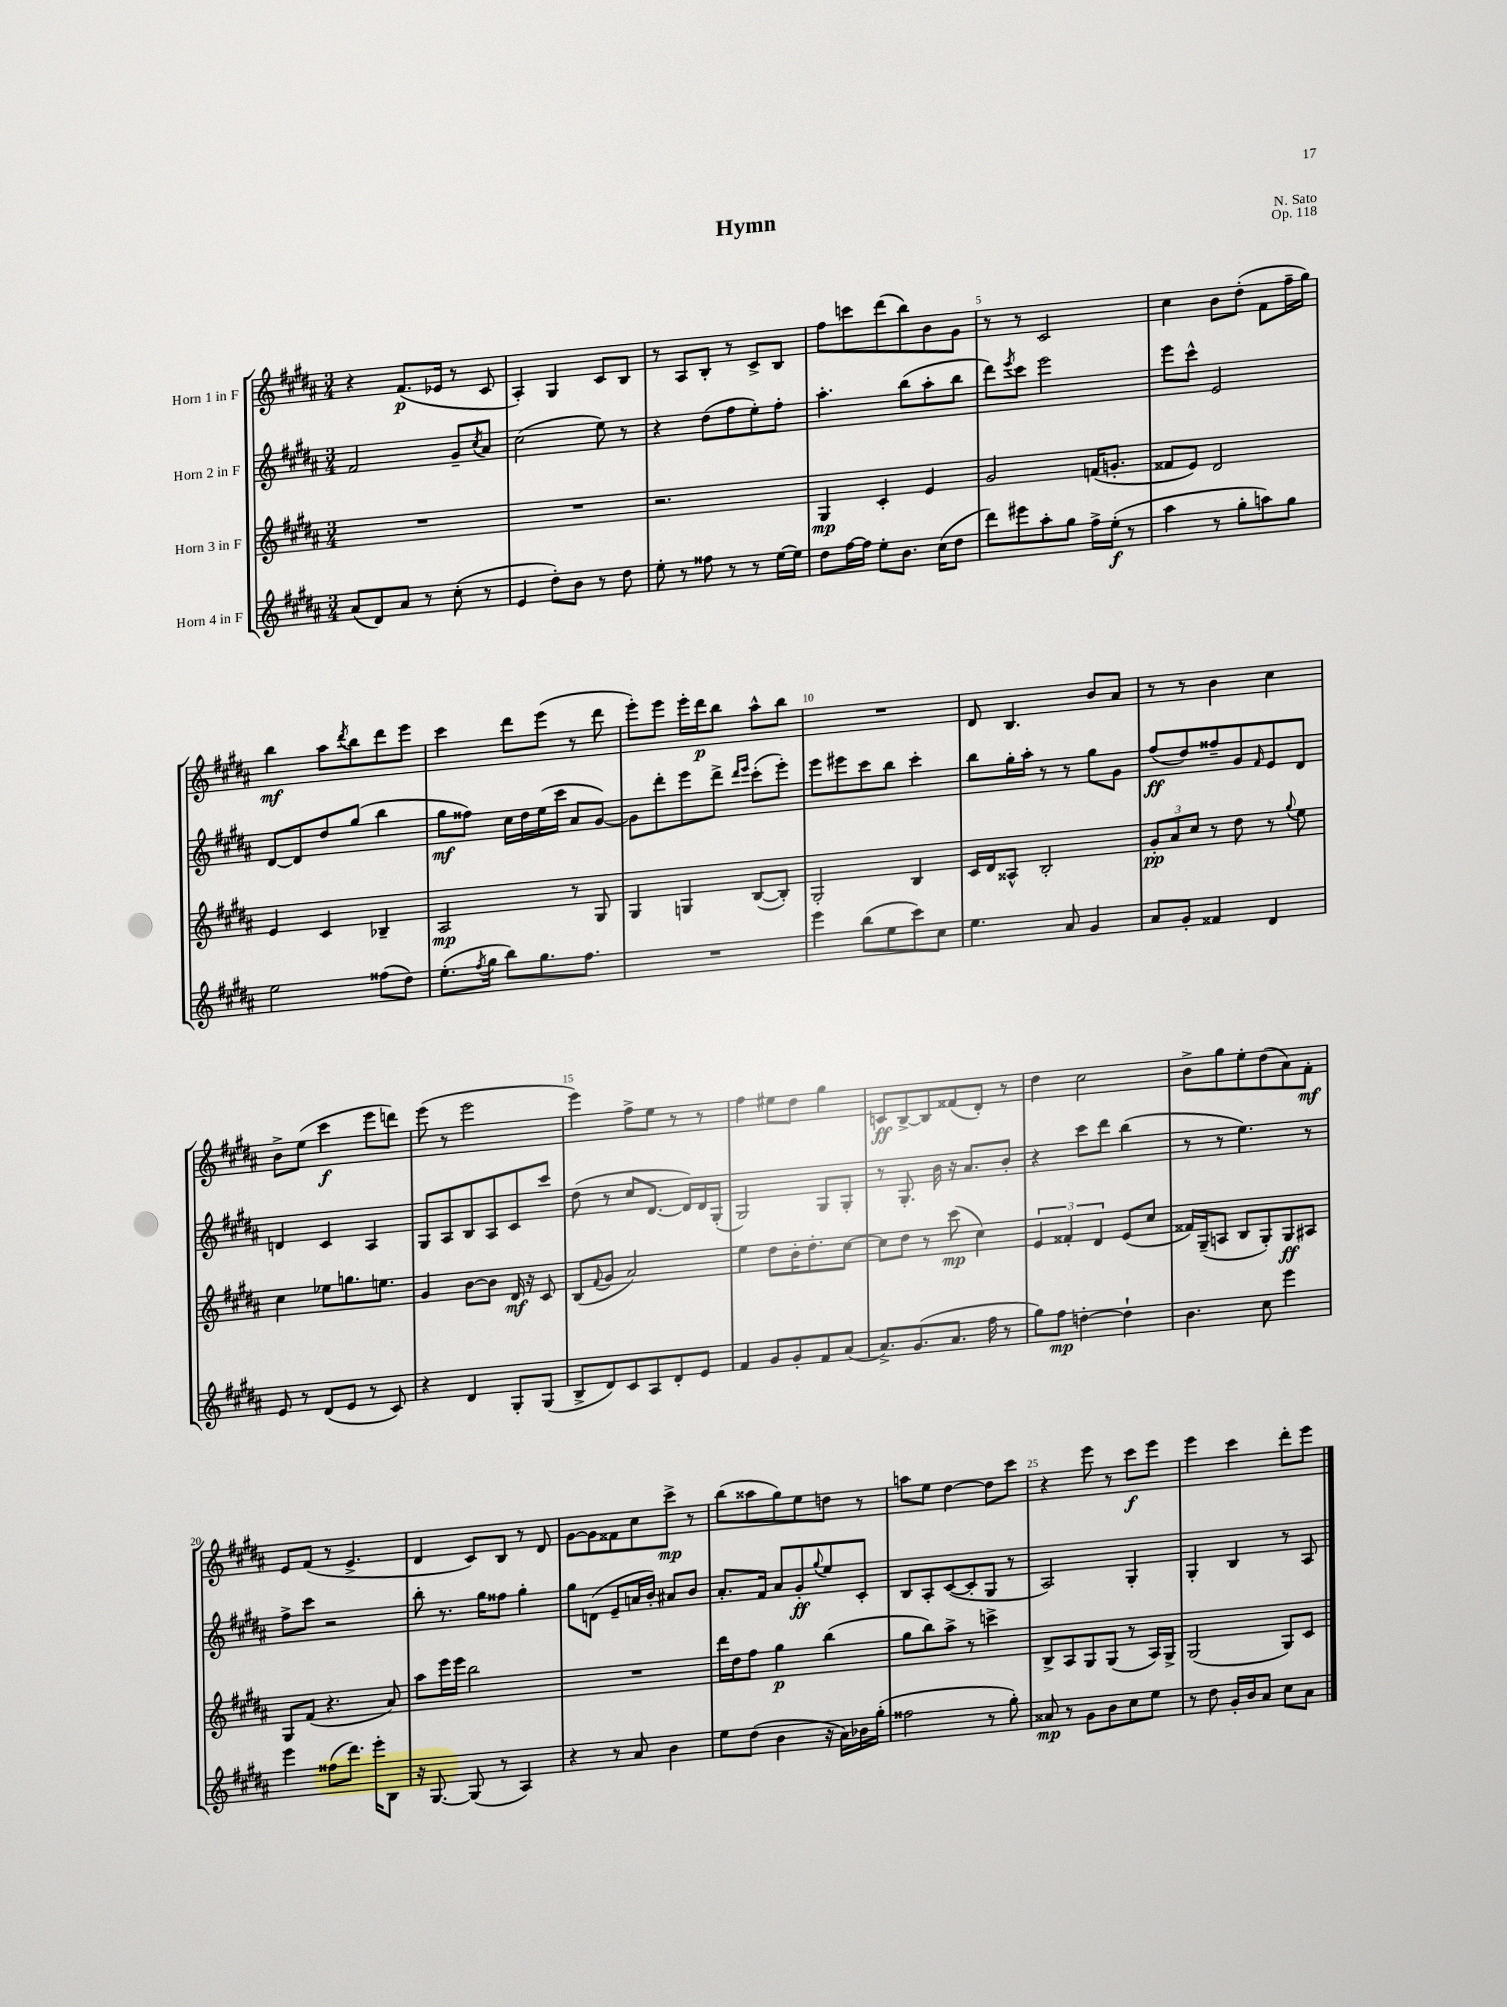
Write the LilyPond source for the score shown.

\header { title = "Hymn" composer = "N. Sato" opus = "Op. 118" }
<<
\new StaffGroup <<
\new Staff = "s0" \with { instrumentName = "Horn 1 in F" } {
    \clef treble \key b \major \numericTimeSignature \time 3/4
    r4 fis'8.\p( ees'16 r8 cis'8 |
    ais4-.) gis4 cis'8 b8 |
    r8 ais8 b8-. r8 cis'8-> b8 |
    fis''8 c'''8 dis'''8( b''8) b'8 gis'8 |
    r8 r8 cis'2 |
    cis''4 b'8 dis''8-.( fis'8 fis''16-- gis''16) |
    b''4\mf ais''8 \acciaccatura { dis'''8 } b''8 dis'''8 e'''8 |
    cis'''4 dis'''8 e'''8( r8 dis'''8 |
    e'''8-.) e'''8 e'''16-. dis'''16\p b''8 ais''8-^ b''8 |
    R2. |
    dis'8 b4. b'8 ais'8 |
    r8 r8 b'4 cis''4 |
    b'8-> e''8( cis'''4\f e'''8 d'''8) |
    e'''8( r8 e'''2 |
    e'''4) fis''8-> e''8 r8 r8 |
    fis''4 eis''8 dis''8 gis''4 |
    c'8\ff b8~-> b8 fisis'8( dis'8-.) r8 |
    dis''4 cis''2 |
    b'8-> gis''8 e''8-. dis''8( ais'8) fis'8-.\mf |
    e'8 fis'8( r8 e'4.-> |
    dis'4 cis'8) b8 r8 dis'8 |
    gis'8~ gis'8 fisis'8 cis''8 cis'''8->\mp r8 |
    b''8( aisis''8 gis''8) e''8 d''8 r8 |
    a''8 e''8 dis''4~ dis''8 cis'''8 |
    r4 e'''8 r8 cis'''8\f e'''8 |
    e'''4 cis'''4 dis'''8-. e'''8 \bar "|." |
}
\new Staff = "s1" \with { instrumentName = "Horn 2 in F" } {
    \clef treble \key b \major \numericTimeSignature \time 3/4
    fis'2 gis'8-- \acciaccatura { cis''8 } ais'8 |
    cis''2( e''8) r8 |
    r4 dis''8( fis''8 e''8-.) fis''8-. |
    ais''4.-. b''8( ais''8-. b''8 |
    dis'''8) \acciaccatura { e'''8 } cis'''8 e'''2 |
    e'''8 cis'''8-^ e'2 |
    dis'8~ dis'8 dis''8 gis''8( b''4 |
    gis''8\mf fisis''8) cis''16 dis''16 e''16( cis'''16 ais'8 gis'8~) |
    gis'8 dis'''8-. e'''8 dis'''8-> \grace { dis'''16 e'''16 } cis'''8-.( e'''8-.) |
    e'''8 eis'''8 cis'''8 b''8 cis'''4-. |
    b''8 gis''16-. ais''16-. r8 r8 gis''8 gis'8 |
    fis''8\ff( dis''8) fisis''8-- gis'8 \grace { fis'16 } e'8 dis'8 |
    d'4 cis'4 ais4 |
    gis8 ais8 b8 ais8 cis'8 cis'''8 |
    dis''8( r8 cis''8 dis'8.~ dis'16) dis'16 gis16-.( |
    gis2) gis8 gis8-. |
    r8 gis8.-. b'16 r16 ais'8. b'8-. |
    r4 cis'''8 dis'''8 b''4( |
    r8 r8 e''4.) r8 |
    fis''8-> cis'''8 r2 |
    b''8-. r8. gis''16 fisis''8 gis''4-. |
    gis''8 d'8( e'8-- a'16 b'16-.) ais'8 b'8 |
    ais'8.-. fis'16 ais'8 gis'8-.\ff \appoggiatura { gis''8 } e''8 cis'8-. |
    b8 ais8-. cis'8~( cis'8-. gis8 r8 |
    ais2) gis4-. |
    gis4-. b4 r8 ais8 \bar "|." |
}
\new Staff = "s2" \with { instrumentName = "Horn 3 in F" } {
    \clef treble \key b \major \numericTimeSignature \time 3/4
    R2. |
    R2. |
    r2. |
    gis4\mp cis'4-. e'4 |
    gis'2 f'16( g'8.-. |
    fisis'8 e'8) dis'2 |
    e'4 cis'4 bes4-- |
    ais2\mp r8 gis8 |
    gis4 g4 b8~( b8-.) |
    gis2-. b4 |
    cis'16 dis'16 aisis8-^ b2-. |
    \tuplet 3/2 { gis'8-.\pp ais'8 cis''8 } r8 dis''8 r8 \appoggiatura { gis''8 } e''8 |
    cis''4 ees''8 g''8. e''8. |
    gis'4 b'8~ b'8 dis'16\mf r16 cis'8 |
    b8( \appoggiatura { fis'8 } gis'8 ais'2) |
    e''4 dis''8 b'16-. dis''8.-. cis''8~ |
    cis''8 dis''8 r8 cis'''8\mp( cis''4) |
    \tuplet 3/2 { e'4 fisis'4-. dis'4 } e'8( cis''8 |
    fisis'16) gis16--( a8 b8 gis8-.) gis8\ff ais8 |
    gis8 fis'8( r4. ais'8) |
    ais''8 e'''16 e'''16 b''2 |
    R2. |
    dis'''16 dis''16 fis''8 gis''4\p b''4( |
    gis''8 b''8) ais''8-> r8 c'''4-> |
    b8-> ais8 gis8 gis8( r8 ais16) gis16-> |
    gis2( gis8) cis'8 \bar "|." |
}
\new Staff = "s3" \with { instrumentName = "Horn 4 in F" } {
    \clef treble \key b \major \numericTimeSignature \time 3/4
    ais'8( dis'8) ais'8 r8 cis''8-.( r8 |
    e'4 dis''8-.) b'8 r8 dis''8 |
    e''8-. r8 fisis''8 r8 r8 e''16~ e''16 |
    dis''8 fis''16~ fis''16 e''8-. b'8. cis''16( dis''8 |
    dis'''8) eis'''8 ais''8-. gis''8 fis''16-> e''16-.\f( r8 |
    ais''4 r8 gis''8-. a''8) gis''8 |
    e''2 fisis''8( dis''8) |
    e''8.-.( \acciaccatura { fis''8 } gis''16 b''8) gis''8. fis''8. |
    R2. |
    e'''4 b''8( e''8 cis'''8) cis''8 |
    e''4. ais'8 gis'4 |
    ais'8 gis'8-. fisis'4 dis'4 |
    e'8 r8 dis'8( e'8 r8 cis'8) |
    r4 dis'4 gis8-. gis8( |
    b8-> dis'8) cis'8 ais8 dis'8-. e'8 |
    fis'4 gis'8 gis'8-. fis'8 ais'8( |
    ais'8.->) gis'8.( ais'8. fis''16 r8 |
    gis''8) fis''8\mp d''4~-. d''4-! |
    b'4. cis''8 e'''4 |
    e'''4 fisis''8( dis'''8.) e'''16-. b8 |
    r16 gis8.~ gis8( r8 ais4) |
    r4 r8 ais'8 b'4 |
    e''8 dis''8( b'4 r16 ais'16) bes'16 gis''16-.( |
    fisis''2 r8 gis''8-.) |
    aisis'8\mp r8 gis'8 b'8 cis''8 e''8 |
    r8 dis''8 gis'16-. b'16 ais'8 cis''8 ais'8 \bar "|." |
}
>>
>>
\layout { \context { \Score \override BarNumber.break-visibility = ##(#f #t #t) barNumberVisibility = #(every-nth-bar-number-visible 5) } }
